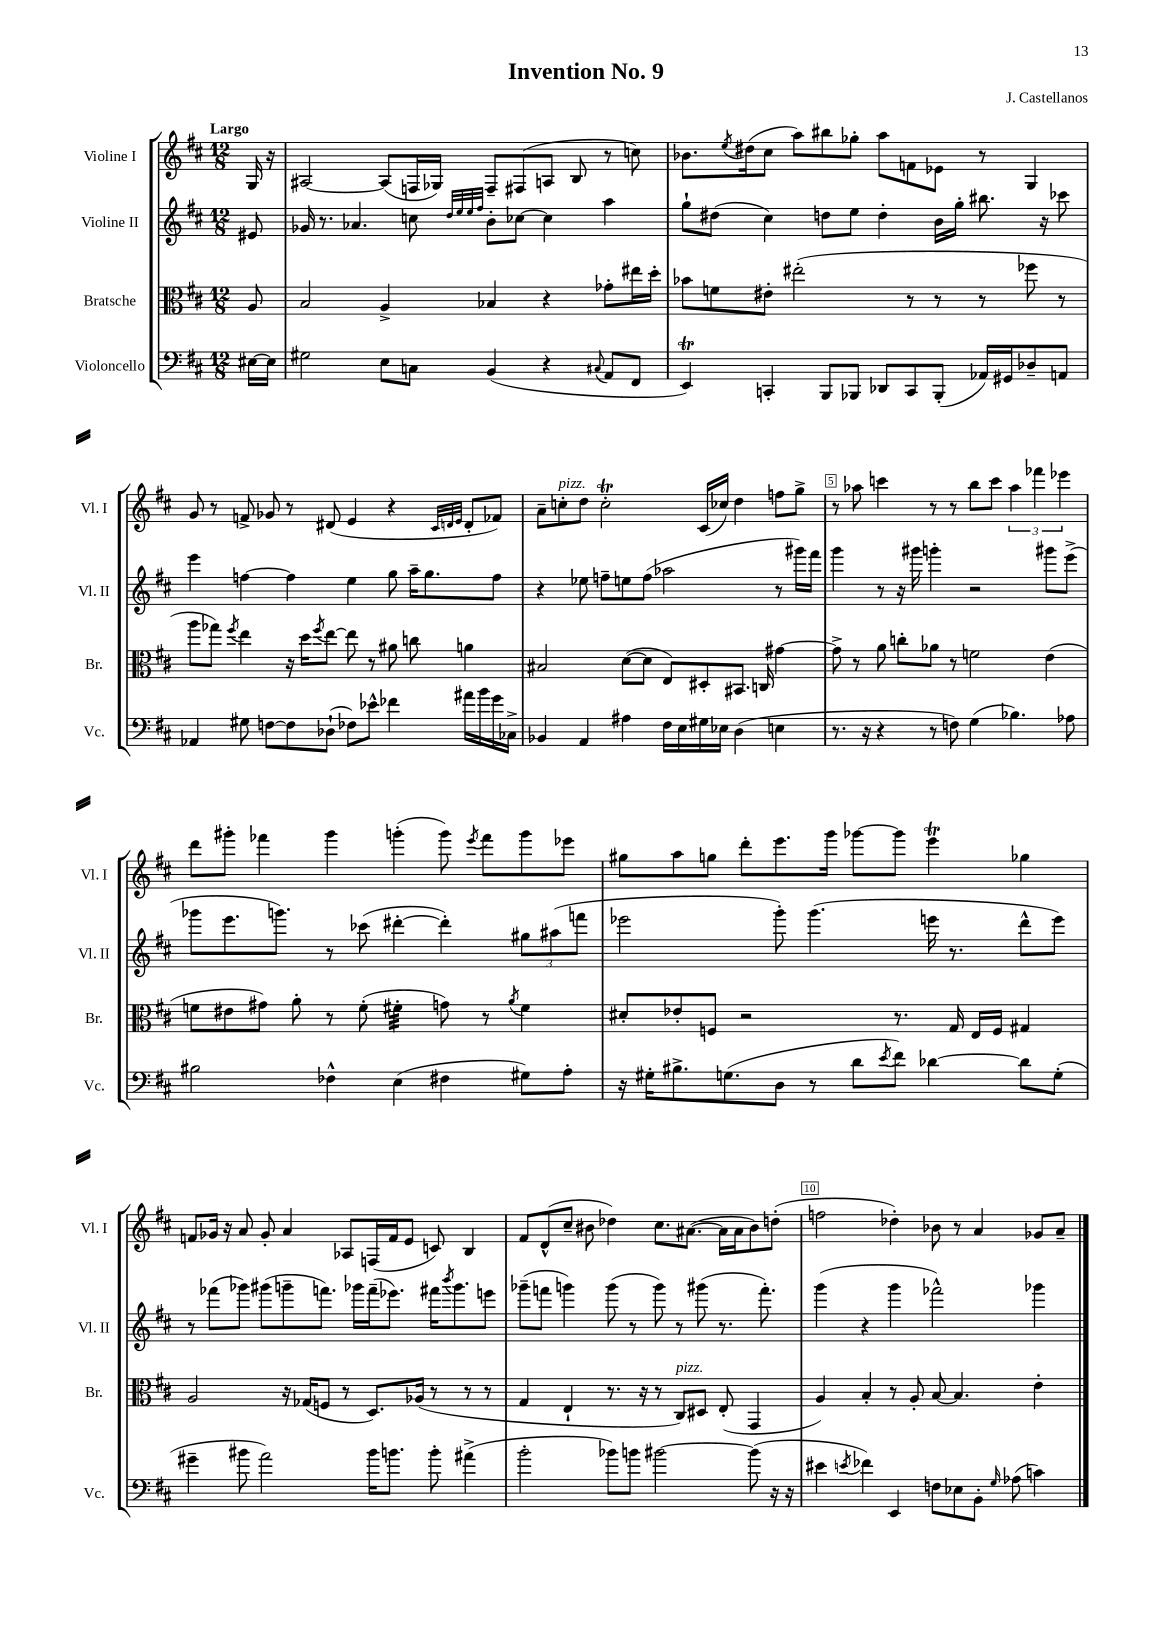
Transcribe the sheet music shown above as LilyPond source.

\header { title = "Invention No. 9" composer = "J. Castellanos" }
<<
\new StaffGroup <<
\new Staff = "s0" \with { instrumentName = "Violine I" shortInstrumentName = "Vl. I" } {
    \clef treble \key d \major \numericTimeSignature \time 12/8 \partial 8 \tempo "Largo"
    g16 r16 |
    ais2~ ais8( f16 ges16) f8-- fis8( a8 b8 r8 c''8) |
    bes'8. \acciaccatura { e''8 } dis''16( cis''8 a''8) bis''8 ges''8-. a''8 f'8 ees'8 r8 g4 |
    g'8 r8 f'8-> ges'8 r8 dis'8( e'4 r4 \grace { cis'32 d'32 e'32 } d'8-. fes'8) |
    a'8-- c''8-.^\markup { \italic "pizz." } d''8 c''2-.\trill cis'16( ces''16) d''4 f''8 g''8-> |
    r8 aes''8 c'''4 r8 r8 b''8 c'''8 \tuplet 3/2 { aes''4 fes'''4 ees'''4 } |
    d'''8 gis'''8-. fes'''4 gis'''4 g'''4-.( g'''8) \acciaccatura { e'''8 } fes'''8 g'''8 ees'''8 |
    gis''8 a''8 g''8 d'''8-. e'''8. g'''16 ges'''8~ ges'''8 e'''4\trill ges''4 |
    f'8 ges'16 r16 a'8 ges'8-. a'4 aes8 f16( f'16 e'8 c'8) b4 |
    fis'8 d'8-^( cis''8-- bis'8 des''4) cis''8. ais'8.~( ais'16 ais'16 bis'8) d''8-.( |
    f''2 des''4-.) bes'8 r8 a'4 ges'8 a'8-- \bar "|." |
}
\new Staff = "s1" \with { instrumentName = "Violine II" shortInstrumentName = "Vl. II" } {
    \clef treble \key d \major \numericTimeSignature \time 12/8 \partial 8
    eis'8 |
    ges'16 r8. aes'4. c''8 \grace { d''32 e''32 e''32 fis''32 } b'8-. ces''8~ ces''4 a''4 |
    g''8-! dis''8( cis''4) d''8 e''8 d''4-. b'16 g''16-. bis''8. r16 ces'''8 |
    e'''4 f''4~ f''4 e''4 g''8 a''16-- g''8. f''8 |
    r4 ees''8 f''8-- e''8 f''8( aes''2 r8 gis'''16) fis'''16 |
    g'''4 r8 r16 gis'''16 g'''4-. r2 gis'''8 e'''8->( |
    ges'''8 e'''8. g'''8.) r8 ces'''8( dis'''4~-. dis'''4-.) \tuplet 3/2 { gis''8 ais''8( f'''8 } |
    ees'''2 g'''8-.) g'''4.( e'''16 r8. d'''8-^ e'''8) |
    r8 fes'''8( ges'''8) gis'''8( g'''8-- f'''8.) ges'''16 f'''16--( ees'''8.) fis'''16 \acciaccatura { b'''8 } ges'''8. e'''8 |
    ges'''8--( f'''8 g'''4) g'''8( r8 g'''8) r8 gis'''8( r8. f'''8.-.) |
    g'''4( r4 g'''4 fes'''2-^) ges'''4 \bar "|." |
}
\new Staff = "s2" \with { instrumentName = "Bratsche" shortInstrumentName = "Br." } {
    \clef alto \key d \major \numericTimeSignature \time 12/8 \partial 8
    a8 |
    b2 a4-> bes4 r4 ges'8-. eis''16 d''16-. |
    bes'8 f'8 eis'8-. eis''2-.( r8 r8 r8 fes''8 r8 |
    a''8 ges''8) \acciaccatura { fis''8 } e''4 r16 d''16 \acciaccatura { fis''8 } e''8~ e''8 r8 ais'8 c''8 a'4 |
    bis2 d'8~( d'8 e8) dis8-. bis,8. c16 gis'4~ |
    gis'8-> r8 a'8 c''8-. aes'8 r8 f'2 e'4( |
    f'8 eis'8 gis'8) a'8-. r8 f'8-.( fis'4:32-. g'8) r8 \acciaccatura { a'8 } fis'4 |
    dis'8-. ees'8-. f8 r2 r8. g16 e16 f16 gis4 |
    a2 r16 ges16( f8 r8 d8.) aes16( r8 r8 r8 |
    g4 e4-! r8. r16 r8 cis8^\markup { \italic "pizz." }) dis8 e8-.( g,4 |
    a4) b4-. r8 a8-. b8~ b4. e'4-. \bar "|." |
}
\new Staff = "s3" \with { instrumentName = "Violoncello" shortInstrumentName = "Vc." } {
    \clef bass \key d \major \numericTimeSignature \time 12/8 \partial 8
    eis16~ eis16 |
    gis2 e8 c8 b,4( r4 \appoggiatura { cis8 } a,8 fis,8 |
    e,4\trill) c,4-. b,,8 bes,,8 des,8 c,8 bes,,8-.( aes,16) gis,16 des8-- a,8 |
    aes,4 gis8 f8~ f8 des8-!( fes8) ees'8-^ fes'4 ais'16 b'16 g'16 ces16-> |
    bes,4 a,4 ais4 fis16 e16 gis16 ees16 d4( e4 |
    r8. r16 r4 r8 f8) g4( bes4.) aes8 |
    bis2 fes4-^ e4( fis4 gis8) a8-. |
    r16 gis16-. bis8.-> g8.( d8 r8 d'8 \acciaccatura { e'8 } fis'8) des'4~ des'8 g8-.( |
    gis'4-- bis'8 a'2) bis'16 b'8. b'8-. ais'4->( |
    b'2-. bes'8) b'8 bis'2~ bis'8( r16 r16 |
    eis'4 \acciaccatura { e'8 } fes'4) e,4 f8 ees8 b,8-. \grace { g16 } aes8( c'4) \bar "|." |
}
>>
>>
\layout { \context { \Score \override BarNumber.break-visibility = ##(#f #t #t) barNumberVisibility = #(every-nth-bar-number-visible 5) \override BarNumber.stencil = #(make-stencil-boxer 0.1 0.3 ly:text-interface::print) } }
